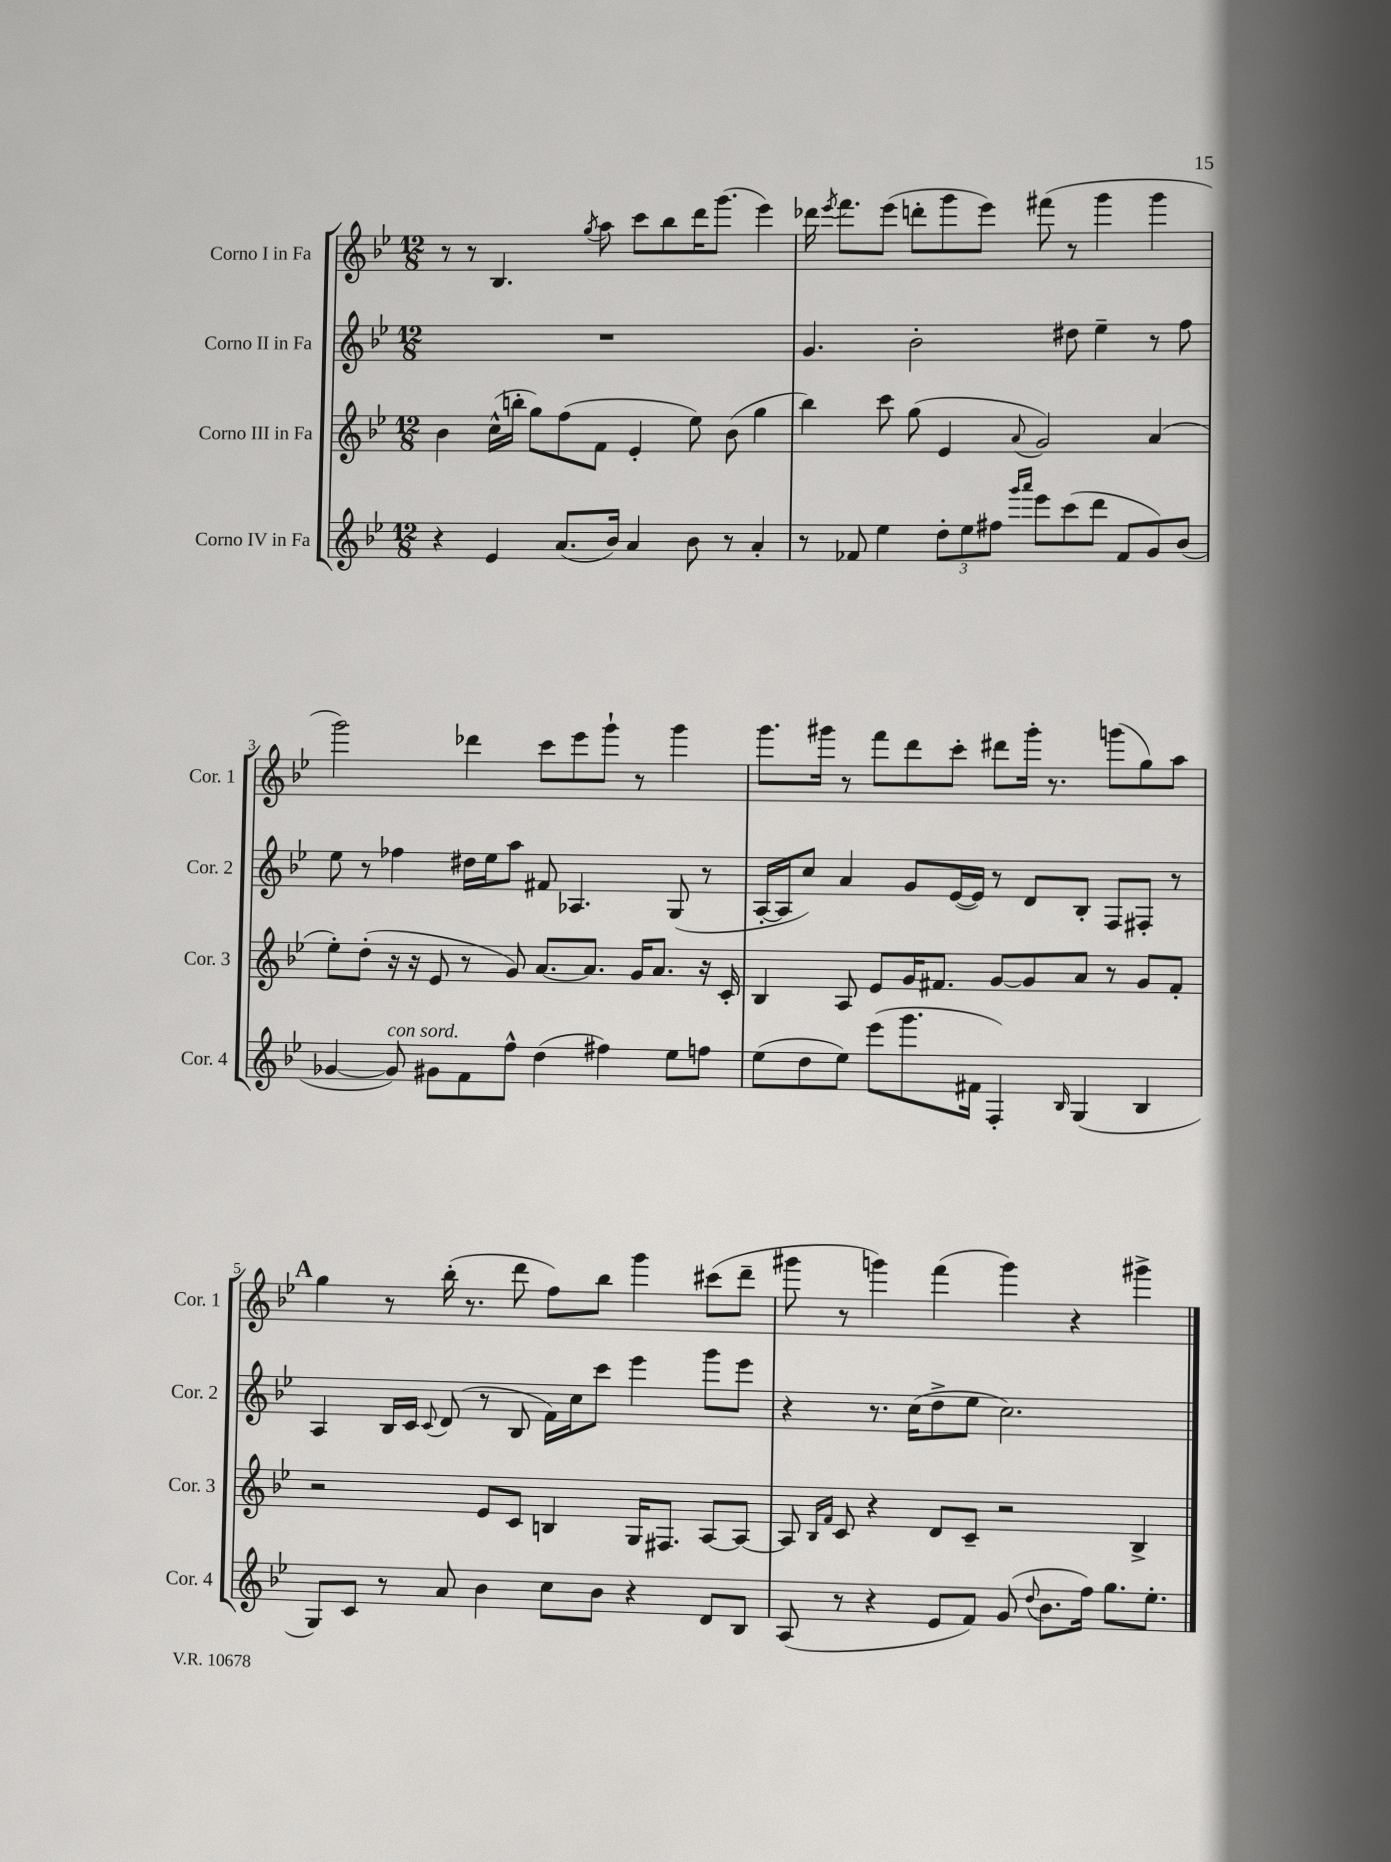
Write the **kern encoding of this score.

**kern	**kern	**kern	**kern
*part4	*part3	*part2	*part1
*staff4	*staff3	*staff2	*staff1
*I"Corno IV in Fa	*I"Corno III in Fa	*I"Corno II in Fa	*I"Corno I in Fa
*I'Cor. 4	*I'Cor. 3	*I'Cor. 2	*I'Cor. 1
*clefG2	*clefG2	*clefG2	*clefG2
*k[b-e-]	*k[b-e-]	*k[b-e-]	*k[b-e-]
*M12/8	*M12/8	*M12/8	*M12/8
=1	=1	=1	=1
4r	4b-\	1.r	8r
.	.	.	8r
4e-/	(16cc^^\LL	.	4.B-/
.	16bbn'\JJ	.	.
.	8gg\L)	.	.
(8.a/L	(8ff\	.	.
.	.	.	8qgg/
.	8f\J	.	8aa\
16b-/Jk)	.	.	.
4a/	4e-'/	.	8ccc\L
.	.	.	8bb-\
8b-\	8ee-\)	.	16ddd\K
.	.	.	(8.ggg\J
8r	(8b-\	.	.
4a'/	4gg\	.	4eee-\)
=2	=2	=2	=2
8r	4bb-\)	4.g/	16ddd-X\
.	.	.	8qeee-/
.	.	.	8.fff\L
8f-X/	.	.	.
4ee-\	8ccc\	.	(8eee-\J
.	(8gg\	2b-'\	8dddn'\L
12dd'\L	4e-/	.	8ggg\
12ee-\	.	.	.
.	.	.	8eee-\J)
12ff#X\J	.	.	.
16qqggg/LL	.	.	.
16qqaaa/JJ	8qqa/	.	.
8eee-\L	2g/)	.	(8fff#X\
(8ccc\	.	8dd#X\	8r
8ddd\J	.	4ee-~\	4ggg\
8f-/L	.	.	.
8g/)	(4a/	8r	4ggg\
(8b-/J	.	8ff\	.
!!LO:LB:g=z
=3	=3	=3	=3
[4g-X/	8ee-'\L)	8ee-\	2ggg\)
.	(8dd'\J	8r	.
!LO:TX:a:i:t=con sord.	!	!	!
8g-/])	16r	4ff-X\	.
.	16r	.	.
8g#X\L	8e-/	.	.
8f\	8r	16dd#X\LL	4ddd-X\
.	.	16ee-\J	.
8ff^^\J	8g/)	8aa\J	.
(4dd\	[8.a/L	8f#X/	8ccc\L
.	.	4.A-X/	8eee-\
.	8.a/J]	.	.
4ff#X\)	.	.	8ggg`\J
.	16g/KL	.	8r
.	8.a/J	.	.
8ee-\L	.	(8G/	4ggg\
8ffn\J	16r	8r	.
.	16c'/	.	.
=4	=4	=4	=4
(8ee-\L	4B-/	[16A'/LL	8.ggg\L
.	.	16A/J]	.
8dd\	.	8cc/J)	.
.	.	.	16ggg#X\Jk
8ee-\J)	8A/	4a/	8r
(8eee-\L	8e-/L	.	8fff\L
8.ggg\	16g/K	8g/L	8ddd\
.	8.f#X/J	.	.
.	.	([16e-/L	8ccc'\J
16f#X\Jk	.	16e-/JJ])	.
4F'/)	[8g/L	8r	8ddd#X\L
.	8g/]	8d/L	16ggg#'\Jk
.	.	.	8.r
16qqB-/	.	.	.
(4G/	8a/J	8B-'/J	.
.	8r	8F/L	(8gggn\L
4B-/	8g/L	8F#X'/J	8gg\)
.	8f#'/J	8r	8aa\J
!!LO:LB:g=z
!!LO:REH:place=s1:t=A
=5	=5	=5	=5
8G/L)	2r	4A/	4gg\
8c/J	.	.	.
8r	.	16B-/LL	8r
.	.	16c/JJ	.
.	.	8qqc/	.
8a/	.	(8d/	(16bb-'\
.	.	.	8.r
4b-\	8e-/L	8r	.
.	8c/J	8B-/	8ddd\
8cc\L	4Bn/	16f\LL)	8ff\L)
.	.	16cc\J	.
8b-\J	.	8ccc\J	8bb-\J
4r	16G/KL	4eee-\	4ggg\
.	8.F#X/J	.	.
8d/L	[8A/L	8ggg\L	(8ccc#X\L
8B-/J	8A/J_	8eee-\J	8ddd~\J
=6	=6	=6	=6
(8A/	8A/]	4r	8ggg#X\
.	16qqB-/LL	.	.
.	16qqf/JJ	.	.
8r	8c/	.	8r
4r	4r	8.r	4gggn\)
.	.	(16cc\KL	.
8e-/L	8d/L	8dd^\	(4fff\
8f/J)	8c~/J	8ee-\J	.
(8g/	2r	2.cc\)	4ggg\)
8qqdd/	.	.	.
8.b-\L	.	.	.
.	.	.	4r
16ff\Jk)	.	.	.
8.gg\L	.	.	.
.	4B-^/	.	4ggg#X^\
8.ee-'\J	.	.	.
==	==	==	==
*-	*-	*-	*-
